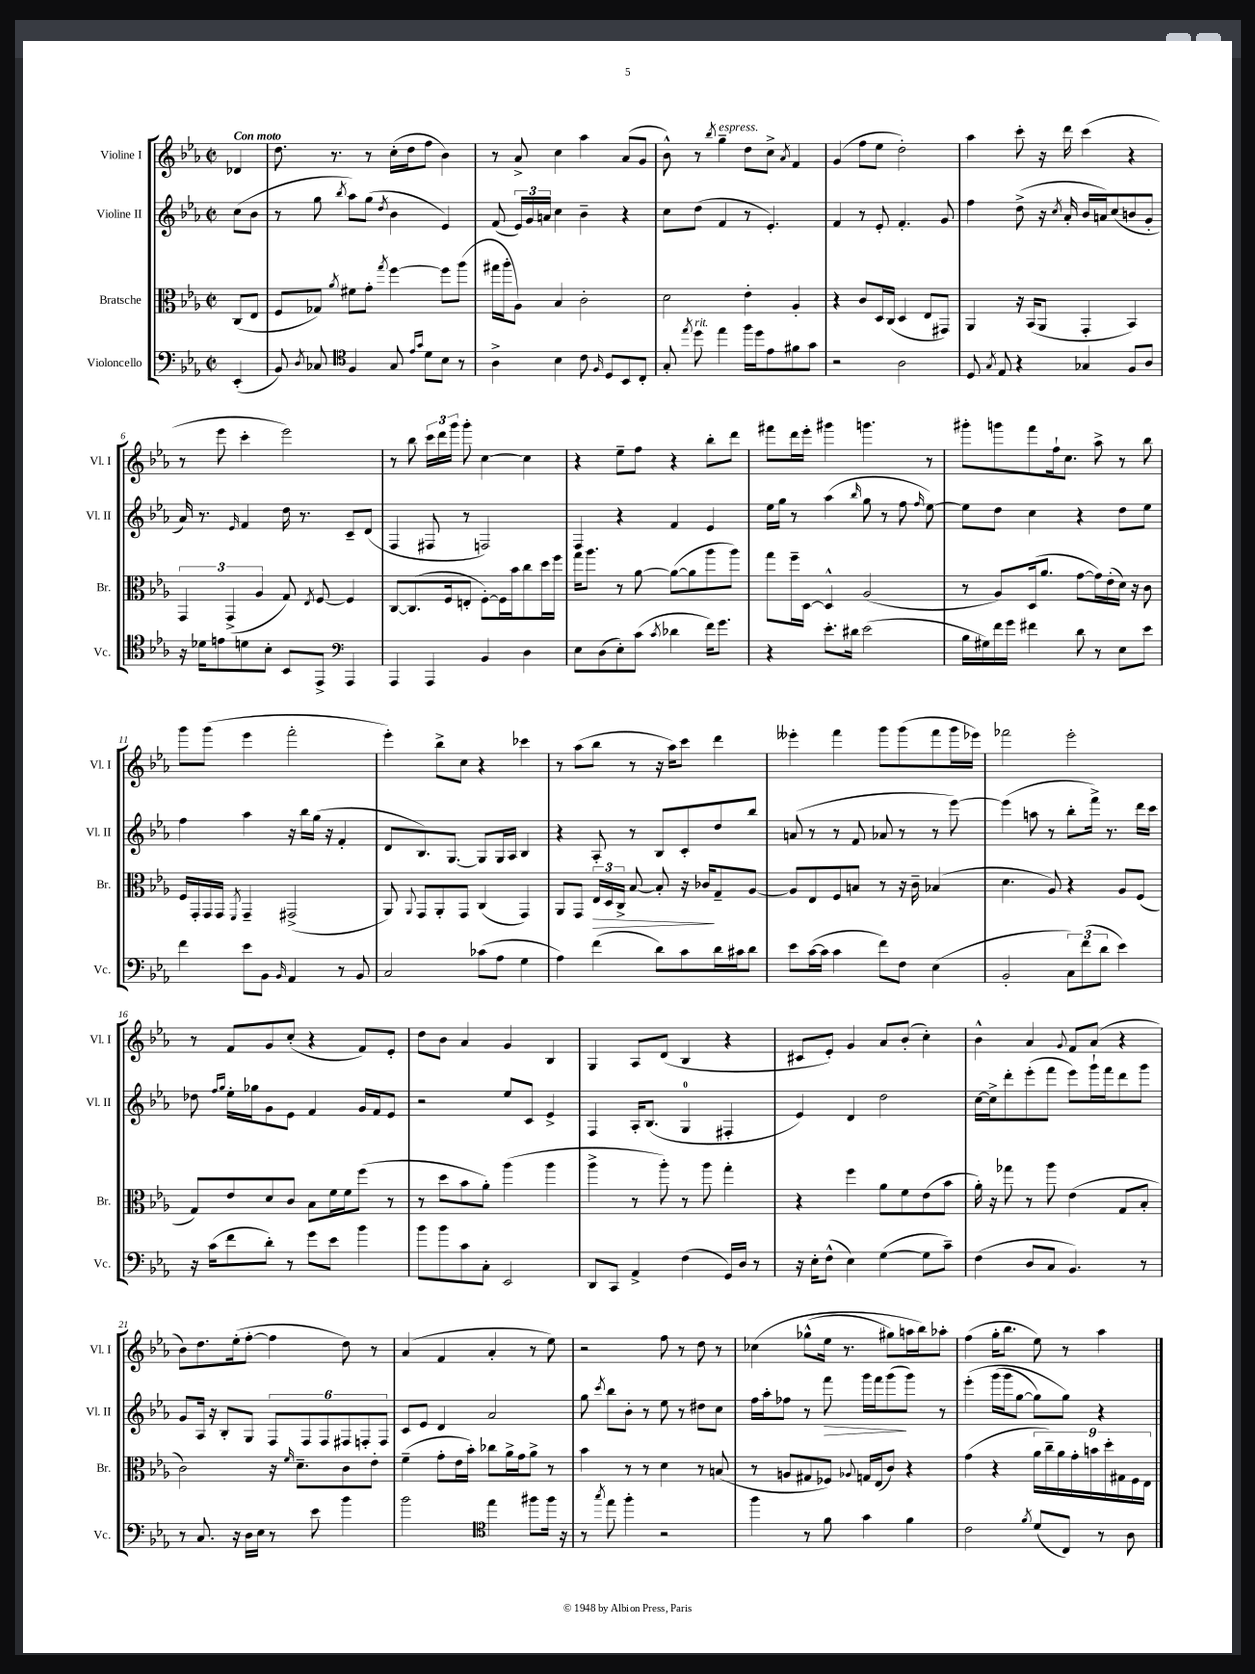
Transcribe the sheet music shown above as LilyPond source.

<<
\new StaffGroup <<
\new Staff = "s0" \with { instrumentName = "Violine I" shortInstrumentName = "Vl. I" } {
    \clef treble \key ees \major \defaultTimeSignature \time 2/2 \partial 4 \tempo "Con moto"
    \autoBeamOff des'4 |
    d''8. r8. r8 c''16[-.( d''16 f''8] bes'4) |
    r8 aes'8-> c''4 aes''4 aes'8[( g'8] |
    bes'8-^) r8 \acciaccatura { bes''8 } g''4--^\markup { \italic "espress." } d''8[ c''8]-> \acciaccatura { aes'8 } f'4 |
    g'4( f''8[ ees''8] d''2-.) |
    aes''4 c'''8-. r16 d'''16 c'''4( r4 |
    r8 ees'''8 c'''4-. ees'''2) |
    r8 bes''8 \tuplet 3/2 { c'''16[ d'''16 g'''16] } g'''8-. c''4~ c''4 |
    r4 ees''8[-- f''8] r4 bes''8[-. d'''8] |
    fis'''8[ d'''16 ees'''16]-. gis'''4 g'''4. r8 |
    gis'''8[-. g'''8 f'''8 f''16-! c''8.] aes''8-> r8 bes''8 |
    g'''8[ g'''8]( ees'''4 f'''2-. |
    ees'''4-.) bes''8[-> c''8] r4 ces'''4 |
    r8 aes''8[( bes''8] r8 r16 aes''16[) c'''8] d'''4 |
    eeses'''4-. f'''4 g'''8[ g'''8( f'''8 g'''16 ees'''16]) |
    fes'''2 ees'''2-. |
    r8 f'8[ g'8 c''8]-.( r4 f'8[) ees'8]-. |
    d''8[ bes'8] aes'4 g'4 bes4 |
    g4 aes8[ d'8]( bes4 r4 |
    cis'8[ ees'8]-.) g'4 aes'8[ bes'8]-.( c''4-.) |
    bes'4-^ aes'4 \appoggiatura { g'8 } f'8[ aes'8]( r4 |
    bes'8[) d''8. ees''16-.( f''8]~-. f''4 d''8) r8 |
    aes'4( f'4 aes'4-. r8 ees''8) |
    r2 f''8 r8 d''8 r8 |
    ces''4\( ges''8[-^( ees''16] r8. gis''8[) a''16 bes''16\) aes''8]-. |
    f''4( g''16[-. bes''8.] ees''8) r8 aes''4 \bar "|." |
}
\new Staff = "s1" \with { instrumentName = "Violine II" shortInstrumentName = "Vl. II" } {
    \clef treble \key ees \major \defaultTimeSignature \time 2/2 \partial 4
    \autoBeamOff c''8[( bes'8] |
    r8 g''8 \acciaccatura { bes''8 } aes''8[) g''8]( \acciaccatura { d''8 } bes'4 ees'4) |
    f'8( \tuplet 3/2 { ees'16[) g'16 a'16] } c''4 bes'4-- r4 |
    c''8[ d''8]( f'4 r8 ees'4.-.) |
    f'4 r8 ees'8-. f'4.-. g'8 |
    f''4 d''8->( r16 \acciaccatura { c''8 } aes'16-. bes'16[ a'16) c''8( b'8 g'8]-. |
    aes'16) r8. \grace { ees'16 } f'4 d''16 r8. c'8[-- d'8]( |
    f4 fis8 r8 f2) |
    f4 r4 f'4 ees'4 |
    ees''16[ g''16] r8 aes''4( \grace { bes''16 } g''8 r8 f''8 \grace { f''16 } ees''8~) |
    ees''8[ d''8] c''4 r4 d''8[ ees''8] |
    f''4 aes''4 r16 bes''16[ g''16]( r16 f'4-. |
    d'8[ bes8.) g8.]~ g8[ g16 aes16] bes4 |
    r4 aes8-. r8 bes8[ c'8-. d''8 bes''8] |
    a'8( r8 r8 f'8 aes'8 r8 r8 ees'''8~) |
    ees'''4( a''8 r8 bes''8[-. f'''16]->) r8. d'''16[ c'''16] |
    des''8 \grace { f''16[ g''16] } ees''16[-. ges''16 g'8 ees'8] f'4 g'16[ f'16 ees'8] |
    r2 ees''8[ c'8] ees'4-> |
    f4 aes16[-. bes8.]( g4-0 fis4-. |
    ees'4) d'4 d''2 |
    c''16[~ c''16-> d'''8-. ees'''8-.( f'''8] ees'''8[) g'''16-! f'''16 d'''8 g'''8] |
    g'8[ aes16] r16 bes8[-. g8] \tuplet 6/4 { f8[ f8 f8 fis8 f8-. f8] } |
    c'8[ ees'8] d'4 aes'2 |
    g''8 \acciaccatura { c'''8 } bes''8[ bes'8]-. r8 ees''8 r8 dis''8[ c''8] |
    f''16[ aes''16-. fes''8] r8 f'''8\> g'''16[ f'''16 g'''8\!( g'''8]) r8 |
    ees'''4-.\( g'''16[( g'''16 g''8]~ g''8[) g''8]\) r4 \bar "|." |
}
\new Staff = "s2" \with { instrumentName = "Bratsche" shortInstrumentName = "Br." } {
    \clef alto \key ees \major \defaultTimeSignature \time 2/2 \partial 4
    \autoBeamOff c8[( ees8] |
    f8[ ges8]) \acciaccatura { aes'8 } fis'8[ g'8]-. \acciaccatura { g''8 } f''4~ f''8[ aes''8]( |
    gis''16[ aes''16-. aes8]) bes4 c'2-. |
    d'2 ees'4-. aes4-. |
    r4 c'8[ d16 c16]( d4 ees8[ gis,8]) |
    aes,4 r16 bes,16[( aes,8] g,4-. bes,4) |
    \tuplet 3/2 { g,4 g,4->( aes4 } g8) \acciaccatura { ees8 } f8~ f4 |
    c8[~ c8.( f16 e8]-. f8[~-.) f16 bes'16 c''8 d''16 f''16] |
    g''16[ aes''8.] r8 aes'8~ aes'8[~( aes'8 aes''8 aes''8]) |
    g''8[ f''16-- d16]~ d4-^ aes2( |
    r8 aes8[) d16( aes'8.] g'8[~ g'16) ees'16-.( d'16]) r16 c'8 |
    f16[ g,16-. g,16 g,16] \acciaccatura { f,8 } g,4-- gis,2->( |
    aes,8) \appoggiatura { aes,8 } g,8[ aes,8-. g,8] c4( g,4) |
    aes,8[ g,8] \tuplet 3/2 { ees16[\> d16 c16]-> } bes8~ bes8-. r16 ces'16[\! g8-- aes8]~ |
    aes8[ ees8 f8 b8] r8 r16 c'16-- bes4( |
    d'4. aes8) r4 aes8[ f8]( |
    g8[) ees'8 d'8 c'8] bes8[ f'16 f'16 f''8]( r8 |
    r8 d''8[ bes'8 aes'8]-.) aes''4( aes''4 |
    aes''4-> r8 aes''8-.) r8 aes''8 g''4-. |
    r4 f''4 aes'8[ f'8 ees'8( bes'8] |
    aes'16-.) r16 ges''8 r8 aes''8 ees'4( g8[ bes8]-. |
    c'2) r16 \grace { f'16 } d'8.[-- c'8 ees'8]-. |
    f'4--( g'8[-. ees'16 bes'16]-.) ces''8[ aes'16-> g'16 aes'8]-> r8 |
    bes'4 r8 r8 d'4 r8 b8( |
    r8 a8[ gis8 fes8]) \appoggiatura { aes8 } g16[ ees16( c'8]) r4 |
    g'4( r4 \tuplet 9/8 { aes'16[ c''16--) aes'16 g'16-. b'16 d''16-. gis16 f16 ees16] } \bar "|." |
}
\new Staff = "s3" \with { instrumentName = "Violoncello" shortInstrumentName = "Vc." } {
    \clef bass \key ees \major \defaultTimeSignature \time 2/2 \partial 4
    \autoBeamOff ees,4-.( |
    bes,8) \acciaccatura { d8 } ces8 \clef tenor f4 g8 \grace { ees'16[ g'16] } d'8[ bes8] r8 |
    aes4-> bes4 c'8 \grace { f16 } d8[ bes,8 c8]-. |
    g8-. \acciaccatura { ees''8 } d''8^\markup { \italic "rit." } ees''4 f''16[ d''16 ees'8 fis'8 g'8] |
    r2 aes2 |
    d8 \acciaccatura { g8 } ees8 r4 ges4 f8[ aes8] |
    r16 des'16[ e'8 d'8 bes8]-. bes,8[ ees,8]-> \clef bass aes,,4 |
    aes,,4 aes,,4 bes,4 d4 |
    ees8[ d8( ees8-.) c'8]( \acciaccatura { c'8 } des'4 f'16[) g'8.] |
    r4 ees'8.[-. dis'16] ees'2( |
    bes16[ gis16) f'16 g'16] fis'4 d'8 r8 ees8[ ees'8] |
    f'4 ees'8[ bes,8] \grace { bes,16 } aes,4 r8 bes,8 |
    c2 ces'8[( aes8] g4 |
    aes4) f'4( d'8[) c'8 d'16 cis'16 d'8] |
    ees'8[ c'16~( c'16] c'4 f'8[) f8] ees4( |
    bes,2-. \tuplet 3/2 { c8[) f'8( d'8] } ees'4) |
    r16 c'16[( f'8 d'8]-.) r8 g'8[ ees'8] bes'4 |
    bes'8[ bes'8 c'8 c8]-. ees,2 |
    d,8[ c,8] aes,4-> f4( g,16[) d16] r8 |
    r16 ees16[-. f8]-^( ees4) g4~( g8[ c'8]--) |
    f4( d8[ c8] bes,4.) r8 |
    r8 c8. r16 d16[ ees16] r8 ees'8 bes'4 |
    bes'2 \clef tenor ees''4 fis''8[ fis''16] r16 |
    r8 \acciaccatura { g''8 } ees''8 f''4-. r2 |
    f''4 r8 f'8 g'4 f'4 |
    c'2 \acciaccatura { f'8 } d'8[( c8]) r8 aes8 \bar "|." |
}
>>
>>
